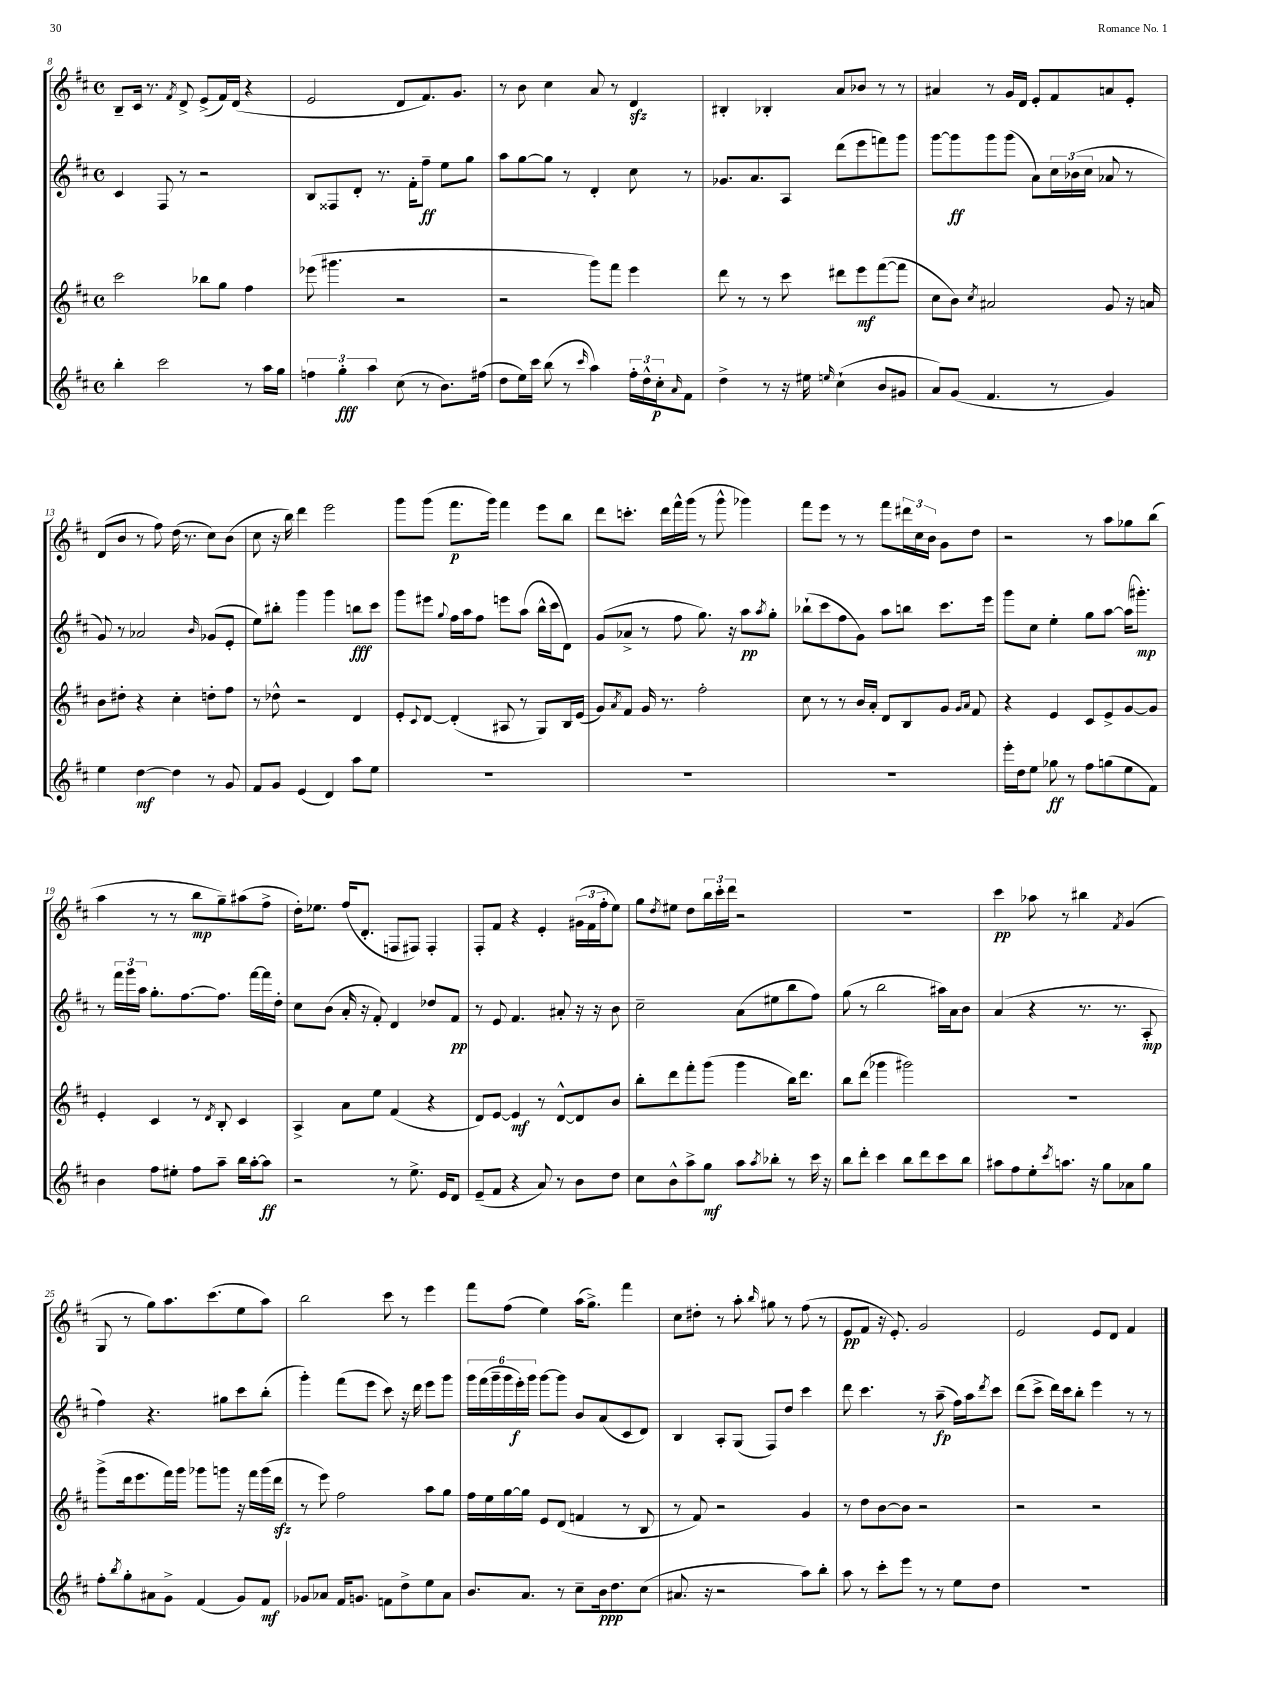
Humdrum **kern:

**kern	**kern	**kern	**kern
*staff4	*staff3	*staff2	*staff1
*clefG2	*clefG2	*clefG2	*clefG2
*k[f#c#]	*k[f#c#]	*k[f#c#]	*k[f#c#]
*M4/4	*M4/4	*M4/4	*M4/4
*met(c)	*met(c)	*met(c)	*met(c)
4bb'\	2ccc#\	4c#/	8B~/L
.	.	.	16c#/Jk
.	.	.	8.r
2ccc#\	.	8F#/	.
.	.	.	8qf#/
.	.	8r	8d^/
.	8bb-\L	2r	(8e^/L
.	8gg\J	.	16f#/L)
.	.	.	(16d/JJ
8r	4ff#\	.	4r
16aa\LL	.	.	.
16gg\JJ	.	.	.
=	=	=	=
6ff\	(8eee-\	8B/L	2e/
.	4.ggg#\	8F##/	.
6gg'\	.	.	.
.	.	8d'/J	.
6aa\	.	.	.
.	.	8.r	.
(8cc#\	2r	.	8d/L
.	.	16f#'\LK	.
8r	.	8ff#~\J	8.f#/)
8.b\L)	.	8ee\L	.
.	.	.	8.g/J
.	.	8gg\J	.
(16ff#\Jk	.	.	.
=	=	=	=
8dd\L	2r	8aa\L	8r
16ee\L)	.	[8gg\	8b\
16ccc#\JJ	.	.	.
(8bb\	.	8gg\]J	4cc#\
8r	.	8r	.
16qqccc#/	.	.	.
4aa\)	8ggg\L)	4d'/	8a/
.	8fff#\J	.	8r
24ff#'\LL	4eee\	8cc#\	4d/
24dd^^\	.	.	.
24cc#'\J	.	.	.
16qqa/	.	.	.
8f#\J	.	8r	.
=	=	=	=
4dd^\	8ddd\	8.g-/L	4B#'/
.	8r	.	.
.	.	8.a/	.
8r	8r	.	4B-'/
16r	8ccc#\	8A/J	.
16ee#\	.	.	.
16qqee/	.	.	.
(4cc#`\	8ddd#\L	(8ddd\L	8a/L
.	8eee\	8eee\	8b-/J
8b/L	([8fff#\	8fff\)	8r
8g#/J	8fff#\]J	8ggg\J	8r
=	=	=	=
8a/L)	8cc#\L	[8ggg\L	4a#/
(8g/J	8b\J)	8ggg\]	.
.	8qcc#/	.	.
4.f#/	2a#/	8ggg\	8r
.	.	(8ggg\J	16g/LL
.	.	.	16d/JJ
.	.	8a\L)	8e'/L
8r	.	24cc#\L	8f#/
.	.	(24b-\	.
.	.	24cc#\JJ	.
4g/)	8g/	8a-/	8a/
.	16r	8r	8e'/J
.	16a/	.	.
=	=	=	=
4ee\	8b\L	8g/)	(8d/L
.	8dd#'\J	8r	8b/J
[4dd\	4r	2a-/	8r
.	.	.	8ff#\)
4dd\]	4cc#'\	.	(16dd\
.	.	.	8.r
.	.	16qqb/	.
8r	8dd'\L	(8g-/L	8cc#\L)
8g/	8ff#\J	8e'/J	(8b\J
=	=	=	=
8f#/L	8r	8ee\L)	8cc#\
8g/J	8dd-^^\	8bb#'\J	16r
.	.	.	16bb\)
(4e/	2r	4ggg\	4ddd\
4d/)	.	4ggg\	2eee\
8aa\L	4d/	8bb\L	.
8ee\J	.	8ccc#\J	.
=	=	=	=
1r	8e'/L	8ggg\L	8ggg\L
.	8qqc#/	.	.
.	[8d/J	8eee#\J	(8ggg\J
.	.	8qqgg/	.
.	(4d'/]	16ff#\LL	8.fff#\L
.	.	16aa\J	.
.	.	8ff#\J	.
.	.	.	16ggg\Jk)
.	8A#/	8eee\L	4fff#\
.	8r	(8aa\J	.
.	8G/L)	16bb^^\LL	8eee\L
.	.	16ccc#\J	.
.	16B/L	8d\J)	8bb\J
.	(16e/JJ	.	.
=	=	=	=
1r	8g/L)	(8g/L	8ddd\L
.	8qa/	.	.
.	8f#/J	8a-^/J	8.ccc'\J
.	16g/	8r	.
.	8.r	.	16ddd\LL
.	.	8ff#\	16fff#^^\
.	.	.	(16ggg\JJ
.	2ff#'\	8.gg\)	8r
.	.	.	8ggg^^\
.	.	16r	.
.	.	8aa\L	4ggg-\)
.	.	8qaa/	.
.	.	8gg'\J	.
=	=	=	=
1r	8cc#\	(8bb-`\L	8fff#\L
.	8r	8ccc#\	8eee\J
.	8r	8ff#\	8r
.	16b/LL	8g\J)	8r
.	16a'/JJ	.	.
.	8d/L	8aa\L	8fff#\L
.	8B/	8bb\J	24ddd#\L
.	.	.	24cc#\
.	.	.	24b\JJ
.	8g/J	8.ccc#\L	8g\L
.	16qqg/LL	.	.
.	16qqa/JJ	.	.
.	8f#/	.	8dd\J
.	.	16eee\Jk	.
=	=	=	=
16eee'\LL	4r	8ggg\L	2r
16dd\J	.	.	.
8ee\J	.	8cc#\J	.
8gg-\	4e/	4ee'\	.
8r	.	.	.
8ff#\L	8c#/L	8gg\L	8r
(8gg\	8e^/	[8aa\J	8aa\L
8ee\	[8g/	(16aa\]LK	8gg-\
.	.	8.ggg#'\J)	.
8f#\J)	8g/]J	.	(8bb\J
=	=	=	=
4b\	4e'/	8r	4aa\
.	.	24fff#\LL	.
.	.	24ggg\	.
.	.	24aa\JJ	.
8ff#\L	4c#/	8.gg'\L	8r
8ee#'\J	.	.	8r
.	.	[8.ff#\	.
8ff#\L	8r	.	8bb\L
.	8qd/	.	.
8aa~\J	8B'/	8.ff#\]J	8gg~\)
16bb\LL	4c#/	.	(8aa#\
[16aa'\J	.	[16fff#\LL	.
8aa\]J	.	16fff#\]	8ff#^\J
.	.	16dd'\JJ	.
=	=	=	=
2r	4A^/	8cc#\L	16dd'\LK)
.	.	.	8.ee-\J
.	.	(8b\J	.
.	8a\L	16a'/	(16ff#/LK
.	.	16r	8.d'/J
.	8ee\J	8f#'/)	.
8r	(4f#/	4d/	8F/L
8.ee^\	.	.	8F#/J)
.	4r	8dd-/L	4F#'/
16e/LK	.	.	.
8d/J	.	8f#/J	.
=	=	=	=
(8e~/L	8d/L)	8r	8F#'/L
8f#/J	[8e/J	8e/	8f#/J
4r	4e/]	4.f#/	4r
8a/)	8r	.	4e'/
8r	[8d^^/L	8a#'/	.
8b\L	8d/]	16r	(24g#\LL
.	.	.	24f#\
.	.	16r	.
.	.	.	24ff#'\J
8dd\J	8b/J	8b\	8ee\J)
=	=	=	=
8cc#\L	8bb'\L	2cc#~\	8gg\L
.	.	.	8qdd/
8b^^\	8ddd\	.	8ee#\J
8aa^\	8fff#'\	.	8dd\L
8gg\J	(8ggg\J	.	24bb\L
.	.	.	24ccc#'\
.	.	.	24ddd\JJ
8aa\L	4ggg\	(8a\L	2r
8qaa/	.	.	.
8bb-'\J	.	8ee#\	.
8r	16bb\LK)	8bb\	.
.	8.ddd\J	.	.
16ccc#\	.	8ff#\J)	.
16r	.	.	.
=	=	=	=
8bb\L	8bb\L	(8gg\	1r
8ddd'\J	(8ddd\J	8r	.
4ccc#\	4ggg-\	2bb\	.
8bb\L	2ggg#\)	.	.
8ddd\	.	.	.
8ccc#\	.	16aa#\LL)	.
.	.	16a\J	.
8bb\J	.	8b\J	.
=	=	=	=
8aa#\L	1r	(4a/	4ccc#\
8ff#\	.	.	.
8ee'\	.	4r	8aa-\
8qccc#/	.	.	.
8.aa\J	.	.	8r
.	.	8.r	4bb#\
16r	.	.	.
8gg\L	.	.	.
.	.	8.r	.
.	.	.	8qf#/
8a-\	.	.	(4g/
8gg\J	.	8A'/	.
=	=	=	=
8ff#'\L	(8ggg^\L	4ff#\)	8G/
8qbb/	.	.	.
8gg'\	16ddd\k	.	8r
.	8.eee\	.	.
8a#\	.	4.r	8gg\L)
8g^\J	16fff#\L)	.	8.aa\
.	16ggg\JJ	.	.
(4f#/	8ggg-\L	.	.
.	.	.	(8.ccc#\
.	8ggg\J	8gg#\L	.
8g/L)	16r	8ccc#\	8ee\
.	16fff#\LL	.	.
8f#/J	(16ggg\	(8bb'\J	8aa\J)
.	16ddd\JJ	.	.
=	=	=	=
8g-/L	8r	4ggg'\)	2bb\
8a-/J	8eee\)	.	.
16f#/LK	2ff#\	(8fff#\L	.
8.g/J	.	.	.
.	.	8eee\J	.
8f\L	.	8ccc#\)	8ccc#\
8dd^\	.	16r	8r
.	.	16ddd\	.
8ee\	8aa\L	8eee\L	4eee\
8a-\J	8gg\J	8ggg\J	.
=	=	=	=
8.b/L	16ff#\LL	24ggg\LL	8fff#\L
.	.	(24fff#\	.
.	16ee\	.	.
.	.	24ggg~\	.
.	[16gg\	24ggg\	(8ff#\J
.	.	24eee'\)	.
8.a/J	16gg\]JJ	.	.
.	.	24ggg\JJ	.
.	8e/L	[8ggg\L	4ee\)
8r	(8d/J	8ggg\]J	.
8cc#~\L	4f/	8b/L	(16aa\LK
.	.	.	8.gg^\J)
16b\k	.	(8a/	.
8.dd\	.	.	.
.	8r	8c#/	4fff#\
(8cc#\J	8B/	8d/J)	.
=	=	=	=
8.a#/	8r	4B/	8cc#\L
.	8f#/)	.	8dd#'\J
16r	.	.	.
2r	2r	8A'/L	8r
.	.	(8G/J	8aa'\
.	.	.	16qqbb/
.	.	8F#/L)	8gg#\
.	.	8dd/J	8r
8aa\L)	4g/	4ccc#\	(8ff#\
8bb'\J	.	.	8r
=	=	=	=
8aa\	8r	8ddd\	8e/L
8r	8dd\L	4.ccc#\	8f#/J
8ccc#'\L	[8b\	.	16r
.	.	.	8.e'/)
8eee\J	8b\]J	.	.
8r	2r	8r	2g/
8r	.	(8aa~\	.
8ee\L	.	16ff#\LL)	.
.	.	16aa\J	.
.	.	8qddd/	.
8dd\J	.	8ccc#\J	.
=	=	=	=
1r	2r	(8ddd\L	2e/
.	.	8ccc#^\J	.
.	.	16ddd\LL)	.
.	.	16ccc#\J	.
.	.	8bb'\J	.
.	2r	4eee\	8e/L
.	.	.	8d/J
.	.	8r	4f#/
.	.	8r	.
==	==	==	==
*-	*-	*-	*-
